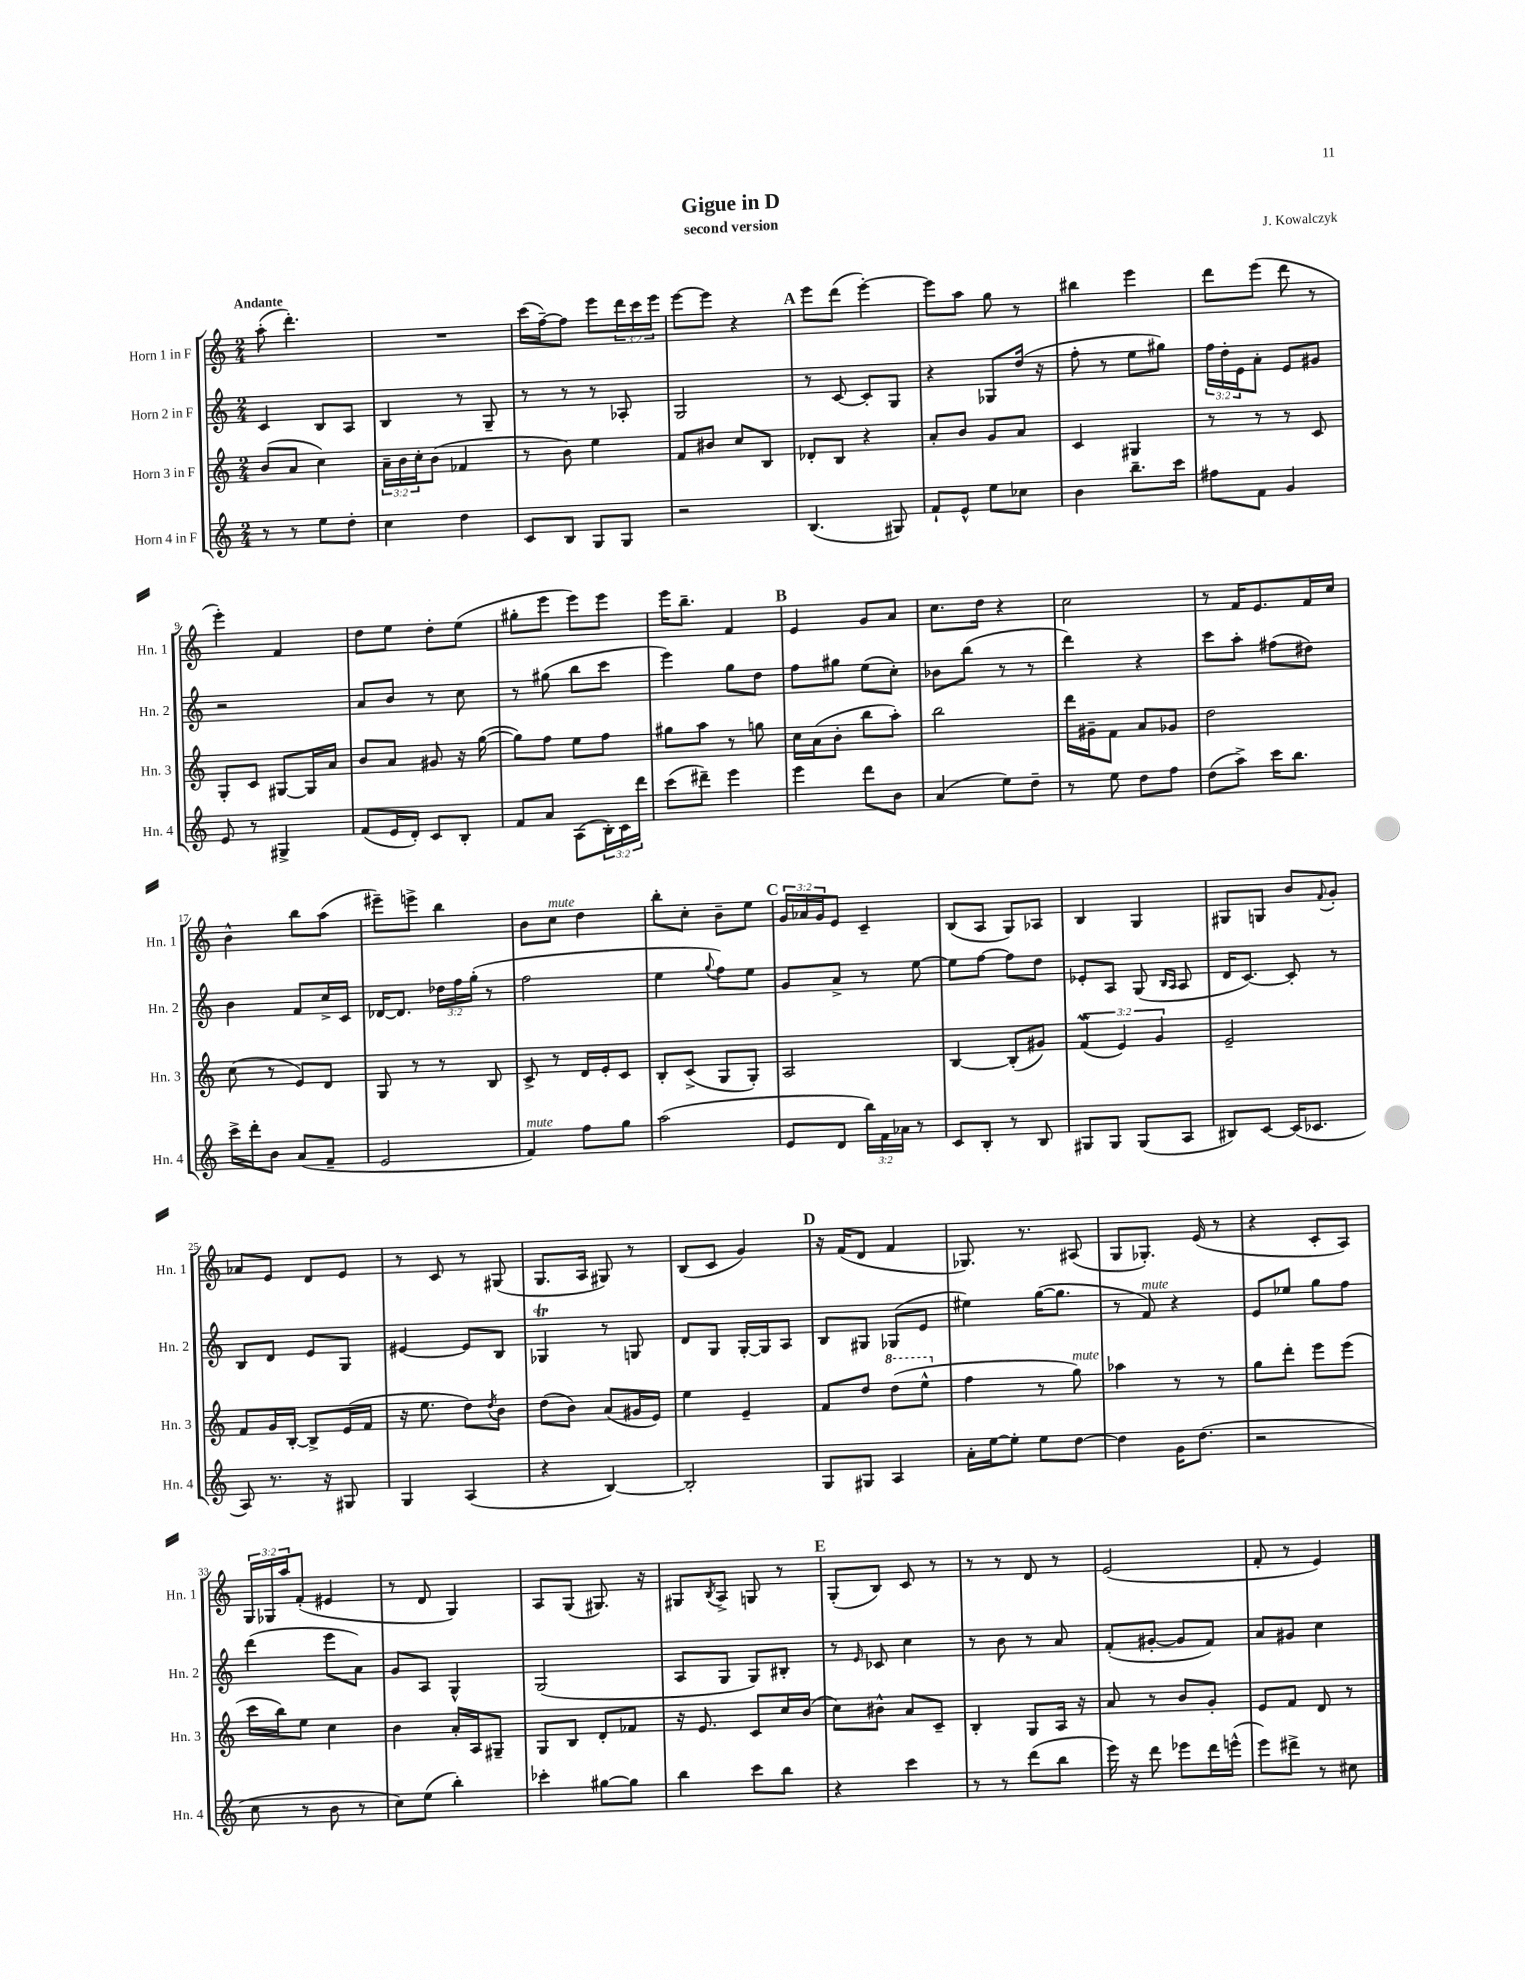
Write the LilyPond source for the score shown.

\header { title = "Gigue in D" composer = "J. Kowalczyk" subtitle = "second version" }
<<
\new StaffGroup <<
\new Staff = "s0" \with { instrumentName = "Horn 1 in F" shortInstrumentName = "Hn. 1" } {
    \clef treble \key c \major \numericTimeSignature \time 2/4 \override Staff.TupletNumber.text = #tuplet-number::calc-fraction-text \tempo "Andante"
    a''8-.( d'''4.-.) |
    R2 |
    c'''16( f''16~--) f''8 e'''8 \tuplet 3/2 { d'''16 c'''16 e'''16 } |
    e'''8~ e'''8 r4 |
    \mark \markup { \bold "A" } e'''8 d'''8( e'''4~-.) |
    e'''8 a''8 g''8 r8 |
    bis''4 e'''4 |
    d'''8 e'''8( d'''8 r8 |
    e'''4-.) f'4 |
    d''8 e''8 d''8-. e''8( |
    gis''8-. e'''8 e'''8) e'''8 |
    e'''16 b''8.-- f'4 |
    \mark \markup { \bold "B" } e'4 g'8 a'8 |
    c''8. d''16 r4 |
    c''2 |
    r8 f'16 e'8. f'16 c''16 |
    b'4-^ b''8 a''8( |
    eis'''8--) e'''8-> b''4 |
    b'8 c''8^\markup { \italic "mute" } d''4 |
    b''8-. c''8-. b'8-- e''8 |
    \mark \markup { \bold "C" } \tuplet 3/2 { g'16 aes'16 g'16 } e'8 c'4-- |
    b8( a8 g8) aes8 |
    b4 g4 |
    gis8 g8 b'8 \appoggiatura { f'8 } g'8-. |
    aes'8 e'8 d'8 e'8 |
    r8 c'8 r8 gis8( |
    g8. a16 gis8) r8 |
    b8( c'8 g'4) |
    \mark \markup { \bold "D" } r16 f'16( d'8 f'4 |
    ges8.) r8. ais8( |
    g8 ges8.-.) e'16( r8 |
    r4 c'8-. a8) |
    \tuplet 3/2 { g16 ges16 a''16 } f'8-.( eis'4 |
    r8 d'8 g4) |
    a8 g8( gis8.) r16 |
    gis8 \acciaccatura { b8 } a8-> g8 r8 |
    \mark \markup { \bold "E" } g8-.( b8) c'8 r8 |
    r8 r8 d'8 r8 |
    e'2( |
    f'8-. r8 e'4) \bar "|." |
}
\new Staff = "s1" \with { instrumentName = "Horn 2 in F" shortInstrumentName = "Hn. 2" } {
    \clef treble \key c \major \numericTimeSignature \time 2/4 \override Staff.TupletNumber.text = #tuplet-number::calc-fraction-text
    c'4 b8 a8 |
    b4 r8 g8-- |
    r8 r8 r8 aes8-. |
    g2 |
    \mark \markup { \bold "A" } r8 c'8~ c'8-. g8 |
    r4 ges8 d''16( r16 |
    f''8-. r8 e''8 gis''8) |
    \tuplet 3/2 { f''16 d''16-. e'16 } a'8-. e'8 gis'8 |
    r2 |
    a'8 b'8 r8 c''8 |
    r8 gis''8( b''8 c'''8 |
    e'''4) g''8 d''8 |
    \mark \markup { \bold "B" } f''8 gis''8 e''8( c''8-.) |
    bes'8 b''8( r8 r8 |
    d'''4) r4 |
    c'''8 a''8-. fis''8( dis''8) |
    b'4 f'8 c''16-> c'16 |
    des'16~ des'8. \tuplet 3/2 { des''16 f''16 g''16-.( } r8 |
    f''2 |
    e''4 \appoggiatura { g''8 } f''8) e''8 |
    \mark \markup { \bold "C" } g'8 a'8-> r8 e''8~ |
    e''8 f''8~ f''8 d''8 |
    ees'8-. a8 g8( \grace { b16 a16 } a8 |
    d'16 c'8.~) c'8-. r8 |
    b8 d'8 e'8 g8 |
    eis'4~ eis'8 b8 |
    ges4\trill r8 g8 |
    d'8 g8 g16~-. g16 a8 |
    \mark \markup { \bold "D" } b8 gis8 ges8( e'8 |
    eis''4) g''16~( g''8. |
    r8 f'8^\markup { \italic "mute" }) r4 |
    e'8 ees''8 g''8 f''8 |
    d'''4( e'''8 a'8) |
    g'8 a8 g4-^ |
    g2( |
    a8 g8 g8) bis8-. |
    \mark \markup { \bold "E" } r8 \grace { e'16 } ces'8 c''4 |
    r8 b'8 r8 a'8 |
    f'8-.( gis'8~-. gis'8 f'8) |
    a'8 gis'8 c''4 \bar "|." |
}
\new Staff = "s2" \with { instrumentName = "Horn 3 in F" shortInstrumentName = "Hn. 3" } {
    \clef treble \key c \major \numericTimeSignature \time 2/4 \override Staff.TupletNumber.text = #tuplet-number::calc-fraction-text
    b'8( a'8 c''4) |
    \tuplet 3/2 { a'16-- b'16 c''16-. } b'8( fes'4 |
    r8 b'8) e''4 |
    f'8 bis'8 c''8 b8 |
    \mark \markup { \bold "A" } des'8-. b8 r4 |
    a'8-. b'8 g'8 a'8 |
    c'4 gis4 |
    r8 r8 r8 c'8 |
    g8-. c'8 gis8~ gis16 a'16 |
    b'8 a'8 gis'8 r16 g''16~( |
    g''8) f''8 e''8 f''8 |
    gis''8 a''8 r8 g''8 |
    \mark \markup { \bold "B" } c''16 a'16( b'8-. b''8 a''8-.) |
    b''2 |
    d'''16 gis'16-- f'8 a'8 ges'8 |
    d''2 |
    c''8( r8 e'8) d'8 |
    g8 r8 r8 b8 |
    c'8-> r8 d'16 e'16-. c'8 |
    b8-. c'8->( g8 g8-.) |
    \mark \markup { \bold "C" } a2 |
    b4~ b8-.( gis'8) |
    \tuplet 3/2 { f'4\mordent( e'4) g'4 } |
    e'2-- |
    f'8 g'16 b16~-. b8-> e'16( f'16 |
    r16 e''8. d''8) \acciaccatura { d''8 } b'8 |
    d''8( b'8) a'8( gis'16 e'16) |
    e''4 e'4-- |
    \mark \markup { \bold "D" } f'8 d''8 \ottava #1 d'''8( e'''8-^ \ottava #0 |
    f''4 r8 g''8^\markup { \italic "mute" }) |
    aes''4 r8 r8 |
    g''8 d'''8-. e'''8 e'''8( |
    c'''16 b''16) e''8 c''4 |
    b'4 a'16-. a16 gis8-- |
    g8 b8 d'8-. fes'8 |
    r16 e'8. c'8 c''16 b'16( |
    \mark \markup { \bold "E" } c''8) bis'8-^ a'8 c'8-- |
    b4-. g8 a16 r16 |
    a'8 r8 b'8 g'8-. |
    e'8 f'8 d'8 r8 \bar "|." |
}
\new Staff = "s3" \with { instrumentName = "Horn 4 in F" shortInstrumentName = "Hn. 4" } {
    \clef treble \key c \major \numericTimeSignature \time 2/4 \override Staff.TupletNumber.text = #tuplet-number::calc-fraction-text
    r8 r8 e''8 d''8-. |
    c''4 d''4 |
    c'8 b8 g8 g8 |
    r2 |
    \mark \markup { \bold "A" } b4.( gis8) |
    f'8-! e'8-^ e''8 ces''8 |
    b'4 b''8.-- c'''16 |
    fis''8 f'8 g'4 |
    e'8 r8 gis4-> |
    f'8( e'16 d'16-.) c'8 b8-. |
    f'8 a'8 a8( \tuplet 3/2 { b16-.) c'16 d'''16 } |
    c'''8( dis'''8--) e'''4 |
    \mark \markup { \bold "B" } e'''4 d'''8 b'8 |
    a'4( e''8) d''8-- |
    r8 e''8 d''8 f''8 |
    d''8( a''8->) c'''16 b''8. |
    c'''16-> d'''16-. b'8 a'8( f'8-- |
    e'2 |
    f'4^\markup { \italic "mute" }) f''8 g''8 |
    a''2( |
    \mark \markup { \bold "C" } e'8 d'8 \tuplet 3/2 { b''16) f'16 aes'16 } r8 |
    c'8 b8-. r8 b8 |
    gis8 gis8 gis8( a8 |
    bis8) c'8~ c'16( ces'8. |
    a8) r8. r16 gis8 |
    g4 a4( |
    r4 b4~) |
    b2-. |
    \mark \markup { \bold "D" } g8 gis8 a4 |
    a'16-. e''16~ e''8-. e''8 d''8~ |
    d''4 g'16 d''8.( |
    r2 |
    c''8 r8 b'8 r8 |
    c''8) e''8( b''4-.) |
    ces'''4-. gis''8~ gis''8 |
    b''4 c'''8 b''8 |
    \mark \markup { \bold "E" } r4 c'''4 |
    r8 r8 d'''8( b''8 |
    e'''16) r16 d'''8 ees'''8 d'''16 e'''16-^( |
    e'''8) dis'''8-> r8 cis''8 \bar "|." |
}
>>
>>
